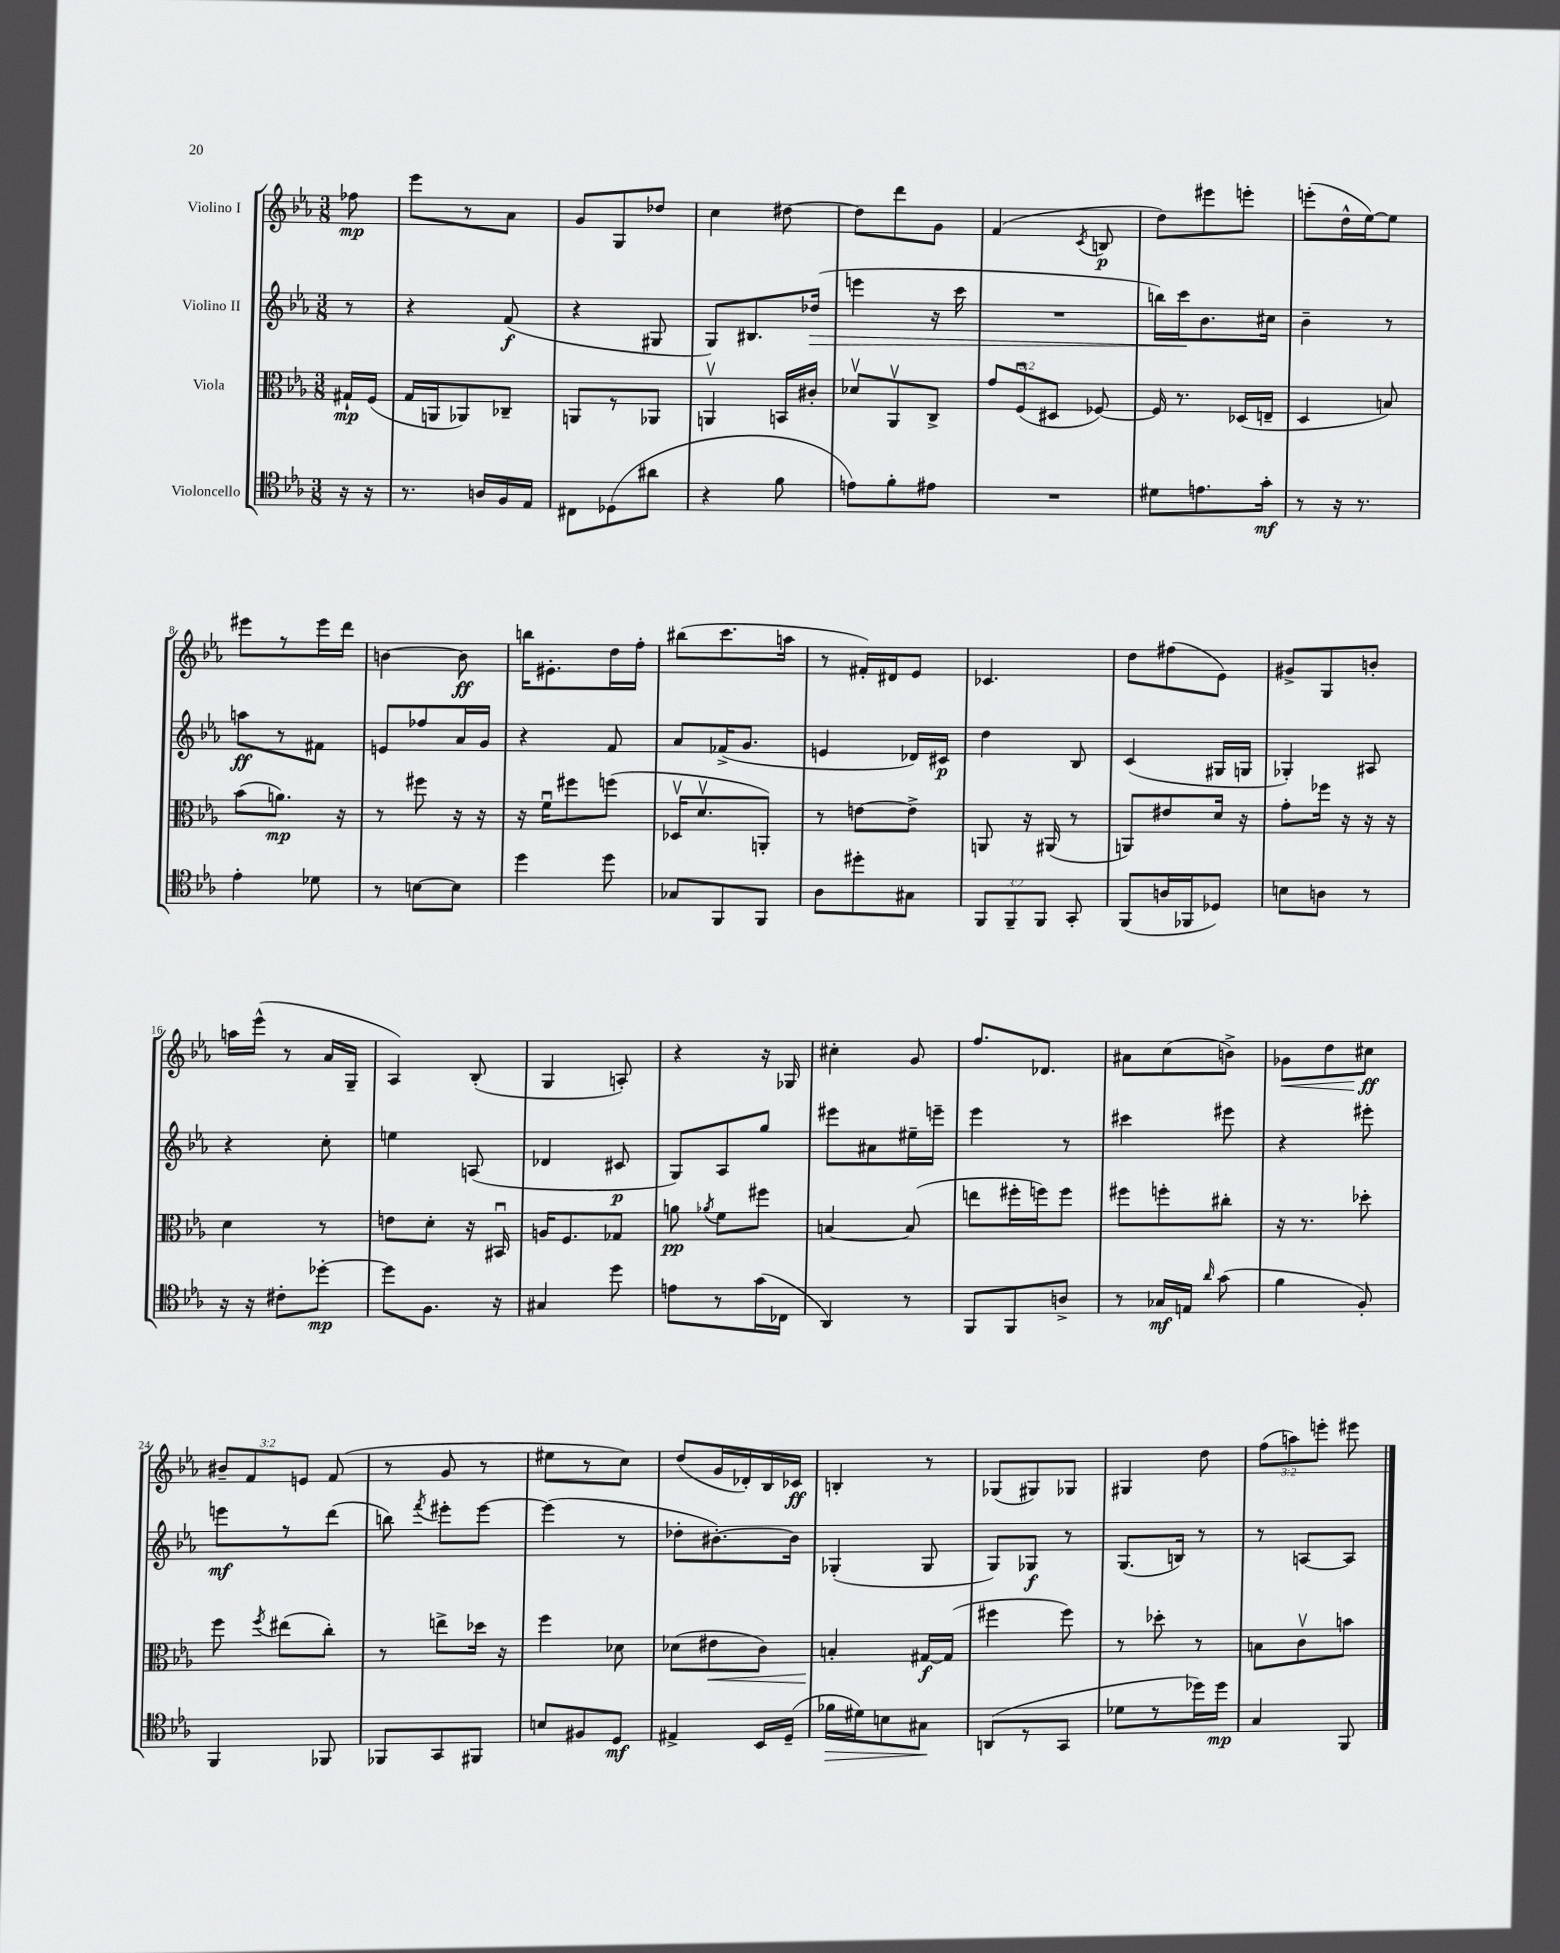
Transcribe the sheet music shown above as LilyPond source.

<<
\new StaffGroup <<
\new Staff = "s0" \with { instrumentName = "Violino I" } {
    \clef treble \key ees \major \numericTimeSignature \time 3/8 \override Staff.TupletNumber.text = #tuplet-number::calc-fraction-text \partial 8
    \autoBeamOff fes''8\mp |
    ees'''8[ r8 aes'8] |
    g'8[ g8 des''8] |
    c''4 dis''8~ |
    dis''8[ d'''8 g'8] |
    f'4( \acciaccatura { c'8 } b8\p |
    d''8[) eis'''8 e'''8]-. |
    e'''8[-.( d''16-^ ees''16~) ees''8] |
    eis'''8[ r8 eis'''16 d'''16] |
    b'4~ b'8\ff |
    b''16[ eis'8.-. d''16 f''16]-. |
    bis''8[( c'''8. a''16] |
    r8 fis'16[-.) dis'16 ees'8] |
    ces'4. |
    d''8[ fis''8( ees'8]) |
    gis'8[-> g8 b'8]-. |
    a''16[ ees'''16]-^( r8 aes'16[ g16]-- |
    aes4) bes8-.( |
    g4 a8-.) |
    r4 r16 ges16 |
    cis''4-. g'8 |
    f''8.[ des'8.] |
    ais'8[ c''8( b'8]->) |
    ges'8[\< d''8 cis''8]\ff\! |
    \tuplet 3/2 { bis'8[-- f'8 e'8] } f'8( |
    r8 g'8 r8 |
    eis''8[ r8 c''8]) |
    d''8[( g'16 des'16-.) bes16 ces'16]\ff |
    b4-. r8 |
    ges8[( gis8) ges8] |
    gis4 d''8 |
    \tuplet 3/2 { f''8[( a''8) e'''8]-. } eis'''8 \bar "|." |
}
\new Staff = "s1" \with { instrumentName = "Violino II" } {
    \clef treble \key ees \major \numericTimeSignature \time 3/8 \partial 8
    \autoBeamOff r8 |
    r4 f'8\f( |
    r4 gis8 |
    g8[) bis8. des''16]\>( |
    e'''4 r16 c'''16 |
    R4. |
    b''16[) c'''16\! bes'8. cis''16] |
    bes'4-- r8 |
    a''8[\ff r8 fis'8] |
    e'8[ fes''8 aes'16 g'16] |
    r4 f'8 |
    aes'8[ fes'16->( g'8.] |
    e'4 des'16[) cis'16]\p |
    d''4 bes8 |
    c'4( gis16[ g16] |
    ges4-.) ais8 |
    r4 c''8-. |
    e''4 a8( |
    des'4 cis'8\p |
    g8[) aes8 g''8] |
    eis'''8[ ais'8 eis''16-- e'''16]-- |
    ees'''4 r8 |
    cis'''4 eis'''8 |
    r4 eis'''8-. |
    e'''8[\mf r8 d'''8]( |
    b''8) \acciaccatura { f'''8 } eis'''8[-. eis'''8]~ |
    eis'''4( r8 |
    des''8[-. bis'8.~-.) bis'16] |
    ges4-.( ges8 |
    g8[) ges8]\f r8 |
    g8.[( b16]) r8 |
    r8 a8[~ a8] \bar "|." |
}
\new Staff = "s2" \with { instrumentName = "Viola" } {
    \clef alto \key ees \major \numericTimeSignature \time 3/8 \override Staff.TupletNumber.text = #tuplet-number::calc-fraction-text \partial 8
    \autoBeamOff gis16[-!\mp f16]( |
    g16[ a,16 aes,8) ces8]-- |
    a,8[ r8 aes,8] |
    a,4\upbow b,16[ cis'16]-. |
    des'8[\upbow aes,8\upbow c8]-> |
    \tuplet 3/2 { g'8[ f8\downbow( dis8] } fes8~) |
    fes16 r8. des16[( e16]-- |
    d4 b8) |
    bes'8[( a'8.]\mp) r16 |
    r8 fis''8 r16 r16 |
    r16 f'16[\downbow fis''8 f''8]( |
    des16[\upbow d'8.\upbow a,8]-.) |
    r8 e'8[~ e'8]-> |
    a,8 r16 ais,16( r8 |
    a,8[) eis'8 d'16] r16 |
    g'8[-. fes''16] r16 r16 r16 |
    d'4 r8 |
    e'8[ d'8]-. r16 bis,16\downbow |
    a16[ f8. ges8] |
    a'8\pp \acciaccatura { aes'8 } f'8[ fis''8] |
    b4~ b8( |
    e''8[ fis''16-. f''16) f''8] |
    fis''8[ f''8-. cis''8]-. |
    r16 r8. des''8-. |
    f''8 \acciaccatura { f''8 } eis''8[( c''8]-.) |
    r8 e''8[-> des''16] r16 |
    f''4 des'8 |
    des'8[( eis'8\< c'8]) |
    b4-.\! gis16[~\f gis16]( |
    fis''4 fis''8) |
    r8 des''8-. r8 |
    b8[ c'8\upbow b'8] \bar "|." |
}
\new Staff = "s3" \with { instrumentName = "Violoncello" } {
    \clef tenor \key ees \major \numericTimeSignature \time 3/8 \override Staff.TupletNumber.text = #tuplet-number::calc-fraction-text \partial 8
    \autoBeamOff r16 r16 |
    r8. a16[ f16 ees16] |
    cis8[ des8( ais'8] |
    r4 f'8 |
    e'8[) f'8-. eis'8] |
    R4. |
    dis'8[ e'8. g'16]-.\mf |
    r8 r16 r8. |
    ees'4-. des'8 |
    r8 b8[~ b8] |
    d''4 d''8 |
    ges8[ f,8 f,8] |
    aes8[ dis''8-. gis8] |
    \tuplet 3/2 { f,8[ f,8-- f,8] } g,8-. |
    f,8[( a16 fes,16 des8]) |
    b8[ a8] r8 |
    r16 r16 cis'8[-. des''8]~-.\mp |
    des''8[ f8.] r16 |
    gis4 d''8 |
    e'8[ r8 g'16( ces16] |
    aes,4) r8 |
    f,8[ f,8 a8]-> |
    r8 ges16[\mf e16] \grace { aes'16 } g'8( |
    f'4 f8-.) |
    f,4 fes,8 |
    fes,8[ g,8 fis,8] |
    b8[ fis8 d8]\mf |
    eis4-> bes,16[ d16]--( |
    fes'16[\> dis'16) b8 gis8]\! |
    a,8[( r8 g,8] |
    des'8[ r8 des''16) des''16]\mp |
    g4 f,8 \bar "|." |
}
>>
>>
